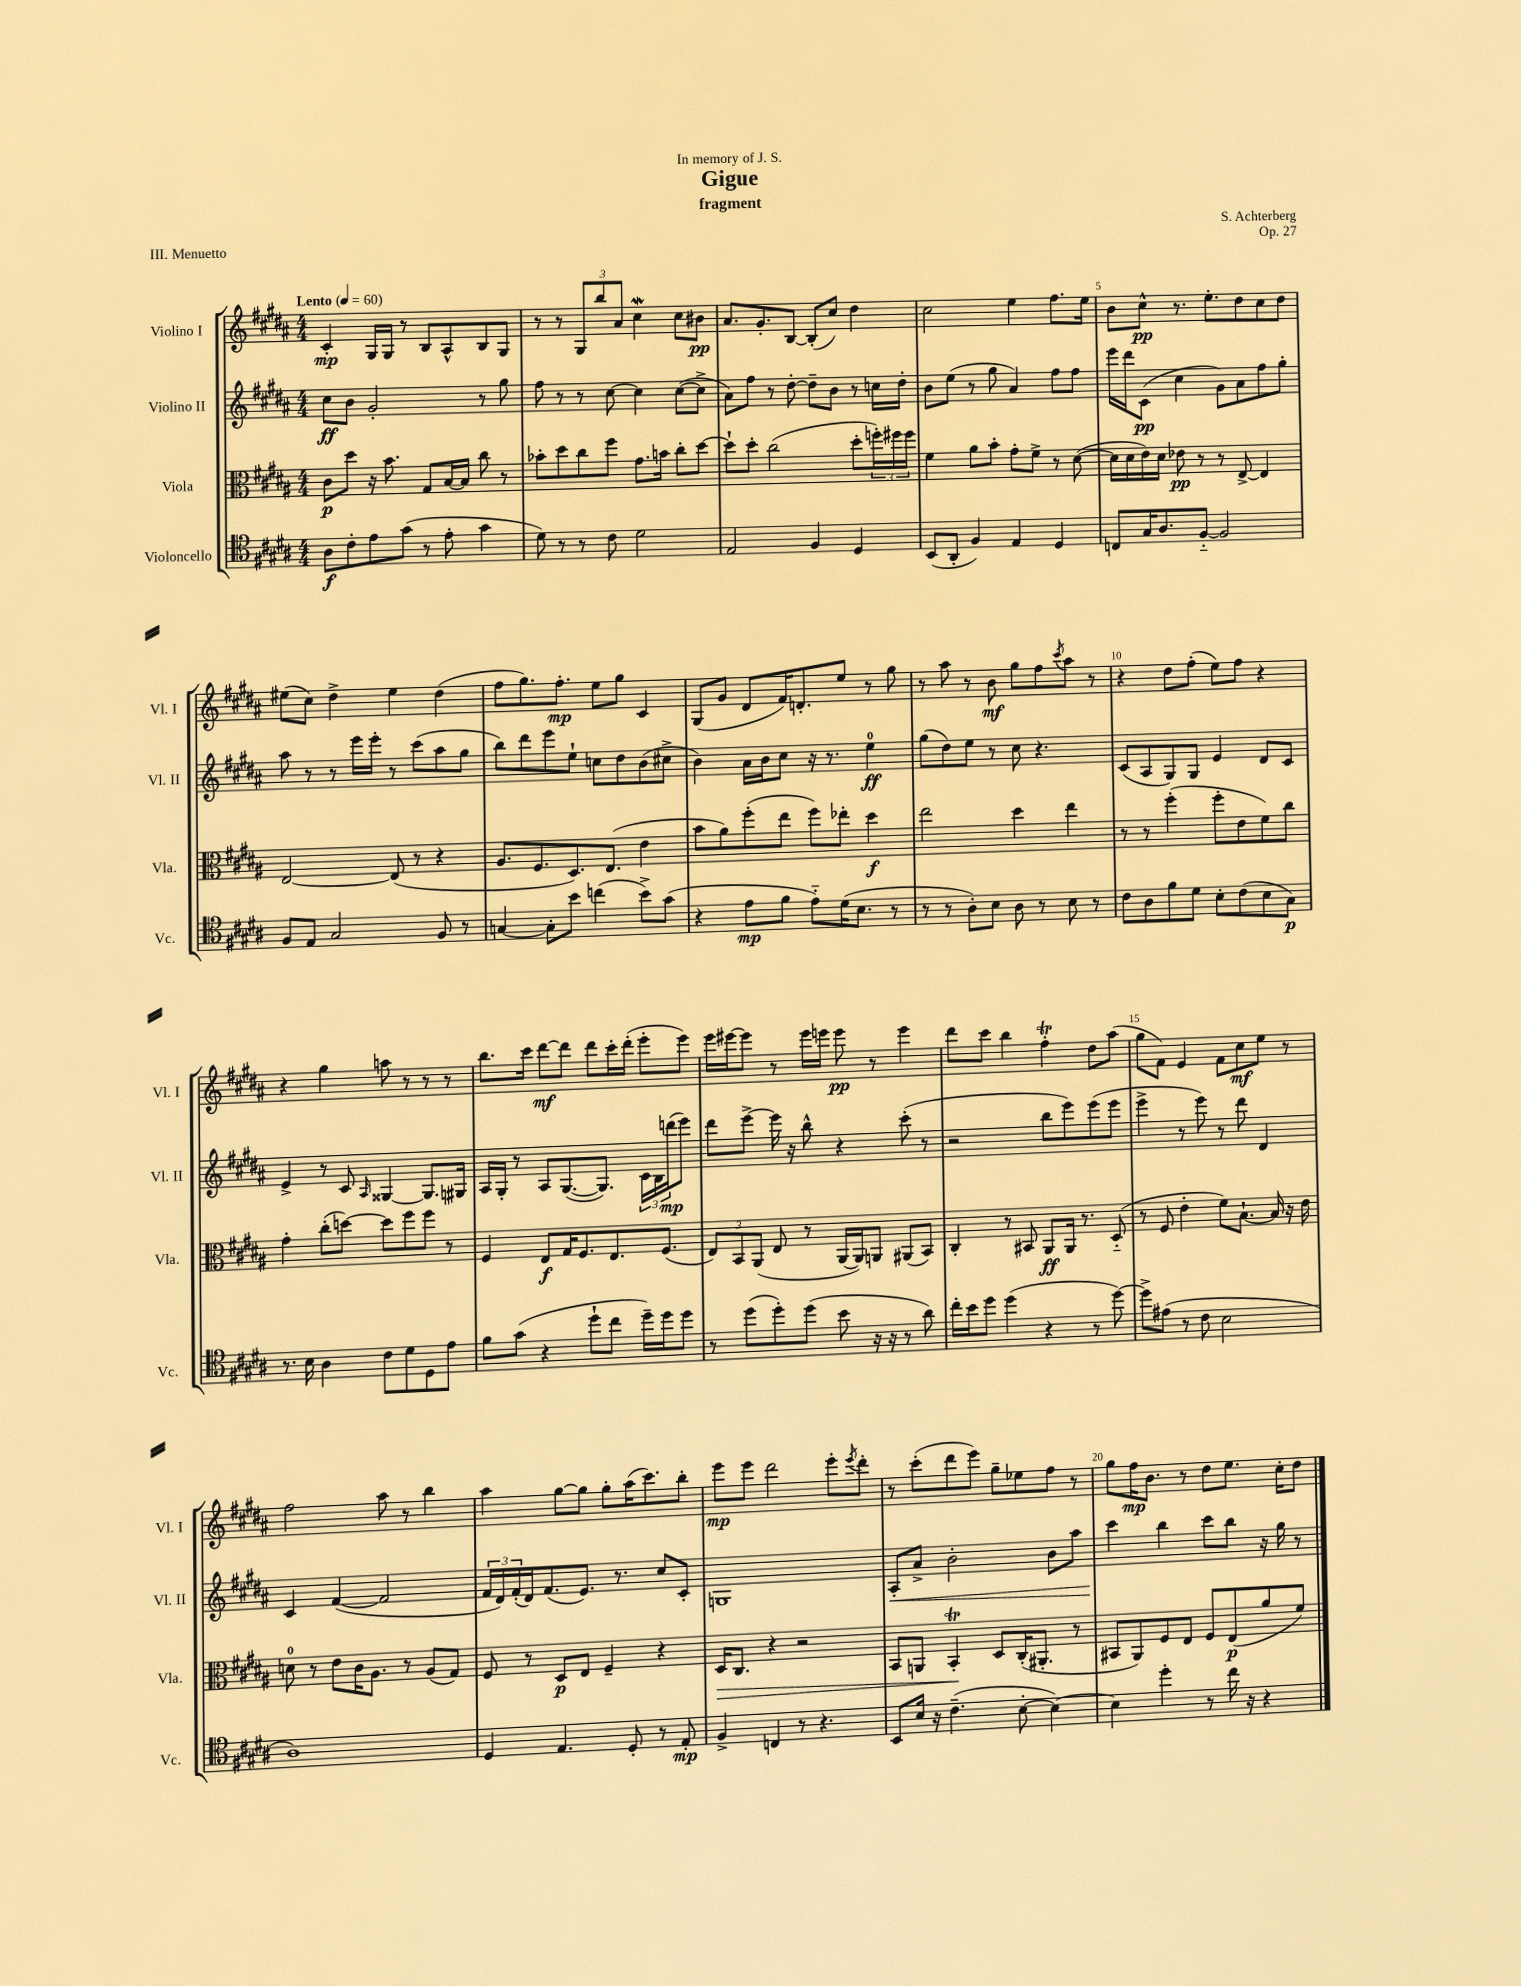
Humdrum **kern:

**kern	**kern	**kern	**kern
*staff4	*staff3	*staff2	*staff1
*clefC4	*clefC3	*clefG2	*clefG2
*k[f#c#g#d#a#]	*k[f#c#g#d#a#]	*k[f#c#g#d#a#]	*k[f#c#g#d#a#]
*M4/4	*M4/4	*M4/4	*M4/4
*MM60	*MM60	*MM60	*MM60
8A#	8c#	8cc#	4c#'
8c#'	8dd#	8b	.
8e	16r	2g#'	16G#
.	8.b	.	16G#
(8g#	.	.	8r
8r	8G#	.	8B
8e'	[16B	.	8A#^^
.	16B]	.	.
4g#	8cc#	8r	8B
.	8r	8gg#	8G#
=	=	=	=
8d#)	8b-'	8ff#	8r
8r	8dd#	8r	8r
8r	8cc#	8r	12G#
.	.	.	12bb
8c#	8ff#	[8cc#	.
.	.	.	12a#
2d#	8.g#	4cc#]	4cc#
.	16b	.	.
.	8cc#'	([8cc#	8cc#
.	[8dd#	8cc#^]	8b#
=	=	=	=
2E	8dd#`]	8a#)	8.a#
.	8dd#'	8ff#	.
.	.	.	8.g#'
.	(2cc#	8r	.
.	.	[8dd#'	[8B
4F#	.	8dd#~]	(8B']
.	.	8b	8cc#)
4D#	8dd#'	8r	4dd#
.	24ff')	16cc	.
.	24ff#	.	.
.	.	16dd#'	.
.	24ff#	.	.
=	=	=	=
(8BB	4f#	8b	2cc#
8AA#'	.	(8ee	.
4F#)	8a#	8r	.
.	8b'	8gg#	.
4E	8g#'	4a#)	4ee
.	8f#^	.	.
4D#	8r	8ff#	8.ff#
.	([8d#	8ff#	.
.	.	.	16ee
=	=	=	=
8C	16d#]	16eee	8b
.	16d#	16ddd#	.
16G#	16e)	(8c#	8cc#^^
8.A#	16d#	.	.
.	8e-	4cc#	8.r
[8F#'~	8r	.	.
.	.	.	8.ee'
2F#]	8r	8g#)	.
.	[8E^	8a#	8dd#
.	4E]	8ff#	8cc#
.	.	8gg#'	8dd#
=	=	=	=
8F#	[2E	8aa#	(8ee#
8E	.	8r	8cc#)
2G#	.	8r	4dd#^
.	.	16eee	.
.	.	16eee'	.
.	(8E]	8r	4ee#
.	8r	(8ccc#	.
8F#	4r	8aa#	(4dd#
8r	.	8gg#	.
=	=	=	=
[4G	8.A#	8bb)	8ff#
.	.	8ddd#	8.gg#)
.	8.F#	.	.
8G']	.	8eee	.
.	.	.	8.ff#'
8b	8.D#)	8ee`	.
(4cc	.	8cc	8ee
.	(8.E	.	.
.	.	8dd#	8gg#
8b^)	4e	(8b	4c#
(8g#	.	8cc#^	.
=	=	=	=
4r	8b	4b)	(8G#
.	8a#)	.	8g#
8e	(8ff#'	16a#	8d#
.	.	16b	.
8f#	8ee	8cc#	16f#)
.	.	.	8.d'
8e'~)	8ff#)	16r	.
.	.	8.r	.
(16d#	8ee-'	.	8ee
8.B	.	.	.
.	4dd#	4ee	8r
8r	.	.	8gg#
=	=	=	=
8r	2ee	(8gg#	8r
8r	.	8dd#)	8aa#
8A#')	.	8ee	8r
8B	.	8r	8b
8A#	4dd#	8cc#	8gg#
8r	.	4.r	8ff#
.	.	.	8qccc#
8B	4ee	.	8aa#
8r	.	.	8r
=	=	=	=
8c#	8r	(8c#	4r
8A#	8r	8A#	.
8f#	(4ff#'	8G#)	8dd#
8d#	.	8G#	(8ff#'
8B'	8ff#'	4e	8ee)
(8c#	8e	.	8ff#
8B	8f#)	8d#	4r
8G#)	8cc#	8c#	.
=	=	=	=
8.r	4g#'	4e^	4r
16B	.	.	.
4A#	(8cc#'	8r	4gg#
.	[8dd)	8c#	.
.	.	16qqA#	.
8c#	8dd]	[4G##	8aa
8d#	8ff#	.	8r
8D#	8ff#	8.G##]	8r
8e	8r	.	8r
.	.	16G#	.
=	=	=	=
8f#	4F#	16A#	8.bb
.	.	16G#'	.
(8g#	.	8r	.
.	.	.	16ccc#
4r	8E	8A#	[8ddd#
.	16G#	([8.G#	8ddd#]
.	8.F#	.	.
8dd#`	.	.	8ddd#
.	.	8.G#])	.
8cc#	8.E	.	16ccc#'
.	.	.	(16ddd#'
16dd#~)	.	24c#	8eee'
.	.	24B	.
16dd#	(8.F#	.	.
.	.	(24ddd	.
8dd#	.	8eee)	8eee)
=	=	=	=
8r	12E)	8ddd#	16eee
.	.	.	[16eee#
.	12BB	.	.
(8dd#	.	[8eee^	8eee#]
.	(12AA#	.	.
8dd#')	8E	16eee]	8r
.	.	16r	.
(8dd#	8r	8bb^^	16eee#
.	.	.	16eee
8b	[16AA#	4r	8eee
.	16AA#])	.	.
16r	8AA	.	8r
16r	.	.	.
8r	(8AA#	(8ccc#'	4eee
8a#)	8BB)	8r	.
=	=	=	=
16cc#'	4C#'	2r	8ddd#
16b	.	.	.
8dd#	.	.	8ccc#
(4dd#	8r	.	4bb
.	8BB#	.	.
4r	8AA#	8bb	4ff#'
.	16AA#	8eee)	.
.	8.r	.	.
8r	.	(8eee	8dd#
[8dd#)	(8D#'~	8eee	(8aa#
=	=	=	=
8dd#^]	8r	4eee^	8gg#
(8e#	8F#	.	8f#)
8r	4e'	8r	4e
8c#	.	8eee)	.
2B	8f#)	8r	8f#
.	[8.B`	8ddd#	8cc#
.	.	4d#	8ee
.	16B]	.	.
.	16r	.	8r
.	16e	.	.
=	=	=	=
1A#)	8d	4c#	2ff#
.	8r	.	.
.	8e	([4f#	.
.	16c#	.	.
.	8.A#	.	.
.	.	2f#]	8aa#
.	8r	.	8r
.	(8A#	.	4bb
.	8G#)	.	.
=	=	=	=
4D#	8F#	24f#	4aa#
.	.	24d#)	.
.	.	(24f#'	.
.	8r	16d#)	.
.	.	(8.f#	.
4.E	8D#	.	[8gg#
.	8E	8.e)	8gg#]
.	4F#~	.	8gg#'
.	.	8.r	.
8D#'	.	.	(16aa#
.	.	.	8.ccc#)
8r	4r	8cc#	.
8E'	.	8c#'	8bb'
=	=	=	=
4F#^	16D#	1G	8eee
.	8.C#	.	.
.	.	.	8eee
4C	4r	.	2ddd#
8r	2r	.	.
4.r	.	.	.
.	.	.	8eee'
.	.	.	8qeee
.	.	.	8ddd#'
=	=	=	=
8BB	8BB	8A#'	8r
16B	8AA	8a#^	(8ccc#'
16r	.	.	.
(4.c#~	4BB'	2b'	8ddd#
.	.	.	8eee)
.	8D#	.	8gg#~
[8B'	(16C#'	.	8ee-
.	8.AA#'	.	.
4B_)	.	8b	8ff#
.	8r	8aa#	8r
=	=	=	=
4B]	8BB#	4ccc#	8gg#
.	8AA#)	.	16ff#
.	.	.	8.b
4dd#'	8F#	4bb	.
.	8E	.	8r
8r	8F#	8ccc#	8dd#
16cc#	(8E	8bb	8.ee
16r	.	.	.
4r	8a#	16r	.
.	.	16gg#	16cc#'
.	8f#)	8r	8dd#
==	==	==	==
*-	*-	*-	*-
